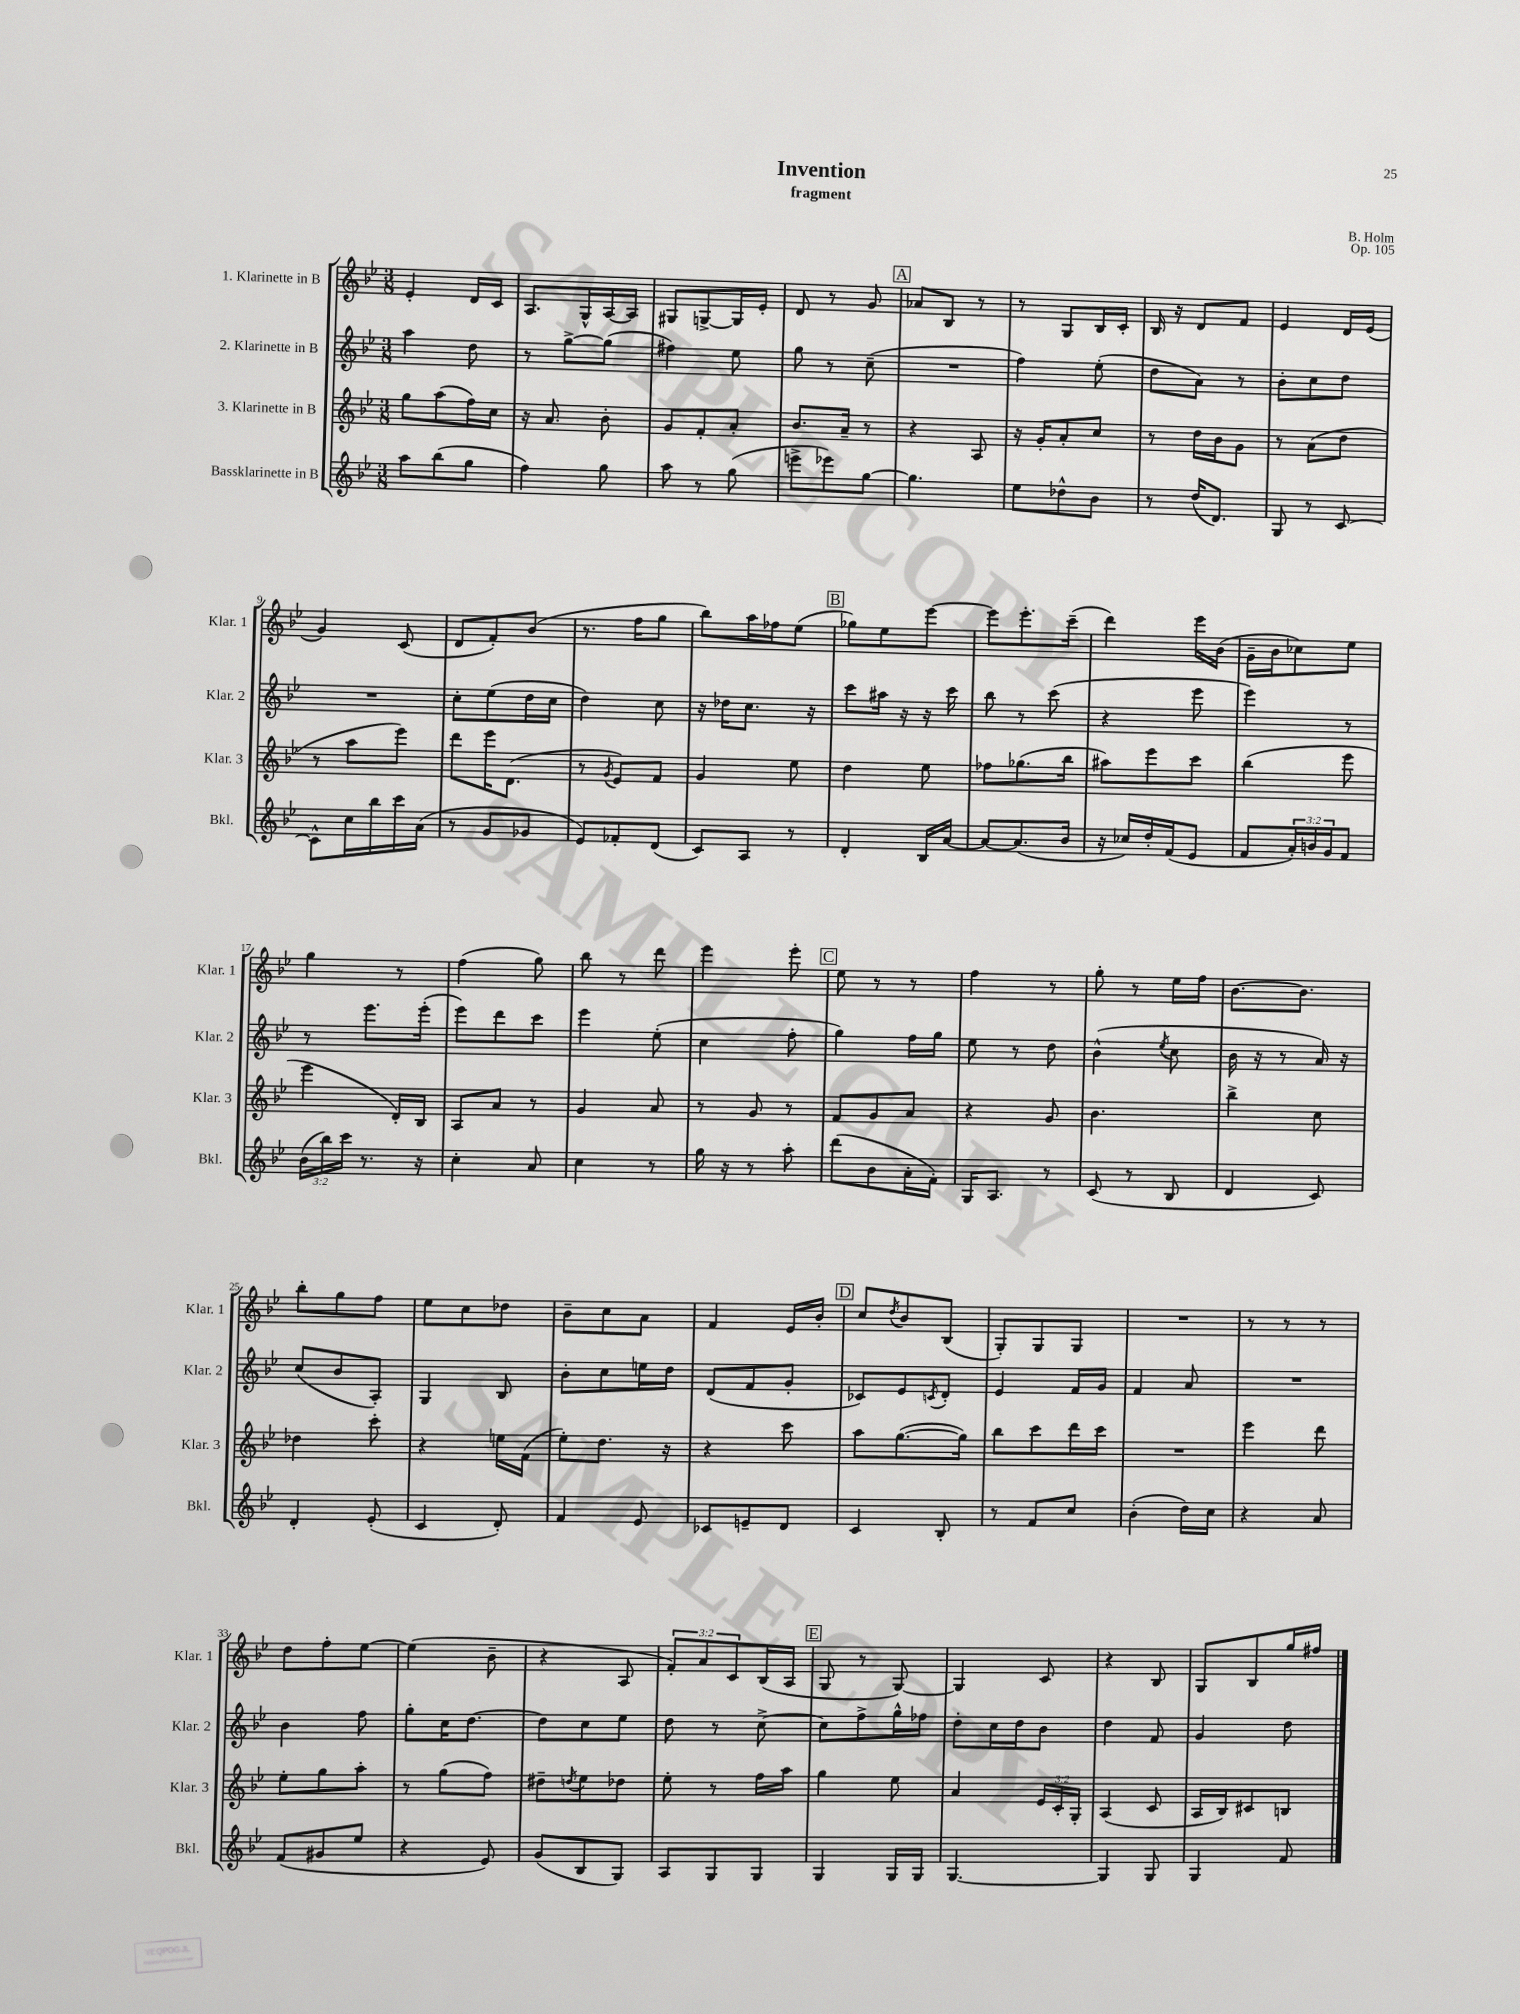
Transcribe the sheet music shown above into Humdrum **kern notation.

**kern	**kern	**kern	**kern
*staff4	*staff3	*staff2	*staff1
*clefG2	*clefG2	*clefG2	*clefG2
*k[b-e-]	*k[b-e-]	*k[b-e-]	*k[b-e-]
*M3/8	*M3/8	*M3/8	*M3/8
8aa	8gg	4aa	4e-'
(8bb-	(8aa	.	.
8gg	16ff)	8dd	16d
.	16cc	.	16c
=	=	=	=
4ff)	16r	8r	8.A
.	8.a	.	.
.	.	[8gg^	.
.	.	.	16G^^
8gg	8b-'	(8gg]	[16A
.	.	.	16A]
=	=	=	=
8aa	8g	4ff#)	8G#
8r	8f'	.	[8G^
(8gg	8a'	8ee-	16G]
.	.	.	16e-'
=	=	=	=
8eee^	8.b-	8gg	8d
8eee-)	.	8r	8r
.	16a~	.	.
[8gg	8r	(8cc~	8g
=	=	=	=
4.gg]	4r	4.r	8a-
.	.	.	8B-
.	8A	.	8r
=	=	=	=
8ee-	16r	4ff)	8r
.	16g'	.	.
8dd-^^	8a'	.	8G
8b-	8cc	(8ee-'	16B-
.	.	.	16c'
=	=	=	=
8r	8r	8dd	16B-
.	.	.	16r
(16dd	16dd	8a)	8d
8.d)	16b-	.	.
.	8g	8r	8f
=	=	=	=
8G	8r	8b-'	4e-
8r	(8a	8cc	.
[8c	8dd	8dd	16d
.	.	.	(16e-
=	=	=	=
8c^^]	8r	4.r	4g)
16cc	8aa	.	.
16bb-	.	.	.
16ccc	8eee-)	.	(8c
(16a	.	.	.
=	=	=	=
8r	8ddd	8cc'	8d
8g	16eee-	(8ee-	8f')
.	(8.d	.	.
8g-	.	16dd	(8b-
.	.	16cc	.
=	=	=	=
8e-)	8r	4dd)	8.r
.	8qg	.	.
8f-'	8e-)	.	.
.	.	.	16ff
(8d	8f	8cc	8gg
=	=	=	=
8c)	4g	16r	8bb-)
.	.	16dd-	.
8A	.	8.cc	16aa
.	.	.	16ff-
8r	8ee-	.	(8ee-
.	.	16r	.
=	=	=	=
4d'	4dd	8ccc	8gg-)
.	.	16aa#	8ee-
.	.	16r	.
16B-	8ee-	16r	[8eee-
[16a	.	16ccc	.
=	=	=	=
8a_	8ff-	8bb-	8eee-]
(8.a]	(8.gg-	8r	8.eee-'
.	.	(8ccc	.
16b-	16bb-	.	(16ccc~
=	=	=	=
16r	8aa#)	4r	4ddd)
16cc-)	.	.	.
16dd'	8eee-	.	.
(16f	.	.	.
8e-	8ccc	8eee-	16eee-
.	.	.	(16b-
=	=	=	=
8f	(4bb-	4eee-)	16g~
.	.	.	16b-
24a')	.	.	8cc-)
24b	.	.	.
24g	.	.	.
8f	8eee-	8r	8ee-
=	=	=	=
(24b-	4eee-	8r	4gg
24bb-)	.	.	.
24ccc	.	.	.
8.r	.	8.eee-	.
.	16d')	.	8r
16r	16B-	(16eee-'	.
=	=	=	=
4cc'	8A	8eee-)	(4ff
.	8a	8ddd	.
8a	8r	8ccc	8gg)
=	=	=	=
4cc	4g	4eee-	8bb-
.	.	.	8r
8r	8a	(8ee-'	8ddd
=	=	=	=
16gg	8r	4cc	4eee-
16r	.	.	.
8r	8g	.	.
8aa'	8r	8ff'	8eee-'
=	=	=	=
(8ddd	8f	4gg)	8ee-
8b-	8g	.	8r
16a'	8a	16ff	8r
16f')	.	16gg	.
=	=	=	=
16G	4r	8ee-	4ff
8.A	.	.	.
.	.	8r	.
8r	8g	8dd	8r
=	=	=	=
(8c	4.b-	(4b-^^	8gg'
8r	.	.	8r
.	.	8qee-	.
8B-	.	8cc	16ee-
.	.	.	16ff
=	=	=	=
4d	4bb-^	16b-	[8.b-
.	.	16r	.
.	.	8r	.
.	.	.	8.b-]
8c)	8cc	16a)	.
.	.	16r	.
=	=	=	=
4d'	4dd-	(8cc	8bb-'
.	.	8b-	8gg
(8e-'	8ccc'	8A')	8ff
=	=	=	=
4c	4r	4G	8ee-
.	.	.	8cc
8d')	16ee	8B-	8dd-
.	(16f	.	.
=	=	=	=
4f	8ee-')	8b-'	8b-~
.	8.dd	8cc	8cc
8e-	.	16ee	8a
.	16r	16dd	.
=	=	=	=
8c-	4r	(8d	4f
8e~	.	8f	.
8d	8ccc	8g'	16e-
.	.	.	16b-'
=	=	=	=
4c	8aa	8c-)	8cc
.	.	.	8qdd
.	([8.gg	8e-	8b-
.	.	8qc	.
8B-'	.	8d'	(8B-
.	16gg])	.	.
=	=	=	=
8r	8bb-	4e-	8G')
8f	8ccc	.	8G
8cc	16ddd	16f	8G
.	16ccc	16g	.
=	=	=	=
(4b-'	4.r	4f	4.r
16dd)	.	8a	.
16cc	.	.	.
=	=	=	=
4r	4eee-	4.r	8r
.	.	.	8r
8a	8ddd	.	8r
=	=	=	=
(8f	8ee-'	4b-	8dd
8g#	8gg	.	8ff'
8ee-	8aa'	8ff	[8ee-
=	=	=	=
4r	8r	8gg'	(4ee-]
.	(8gg	16cc	.
.	.	[8.dd	.
8e-)	8ff)	.	8b-~
=	=	=	=
(8g	8dd#~	8dd]	4r
.	8qdd	.	.
8B-	8ee-	8cc	.
8G)	8dd-	8ee-	8A
=	=	=	=
8A	8ee-'	8dd	12f')
.	.	.	12a
8G	8r	8r	.
.	.	.	12c
8G	16ff	[8cc^	(16B-
.	16aa	.	16A
=	=	=	=
4G	4gg	8cc]	8G
.	.	8ff^	8r
16G	8ee-	16gg^^	[8G)
16G	.	16ff-	.
=	=	=	=
[4.G	4a	8dd'	4G]
.	.	16cc	.
.	.	16dd	.
.	24e-	8b-	8c
.	24c'	.	.
.	24G'	.	.
=	=	=	=
4G]	(4A	4dd	4r
8G	8c	8f	8B-
=	=	=	=
4G	16A	4g	8G
.	16B-)	.	.
.	8c#	.	8B-
8f	8B	8dd	16gg
.	.	.	16ff#
==	==	==	==
*-	*-	*-	*-
